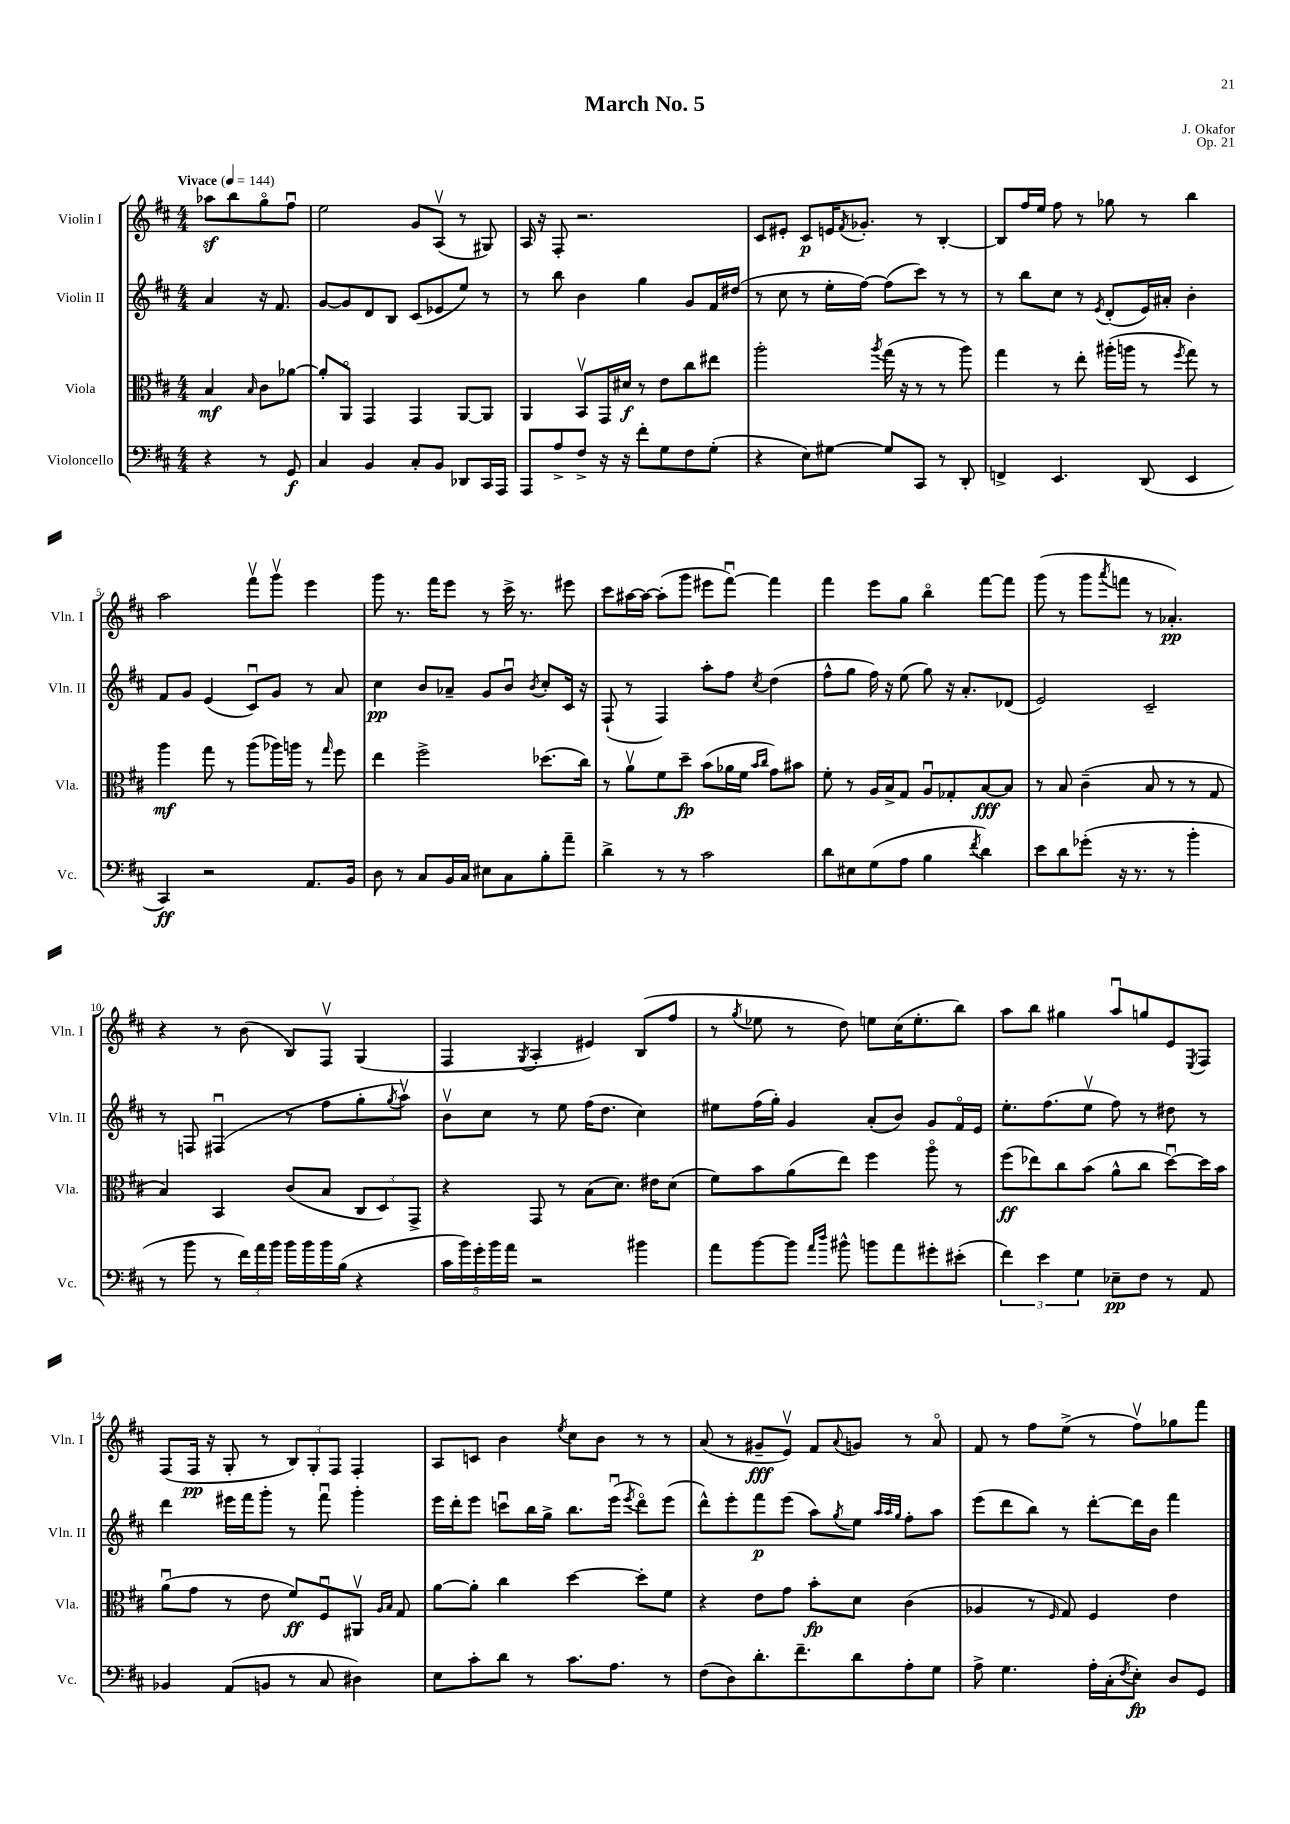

**kern	**dynam	**kern	**dynam	**kern	**dynam	**kern	**dynam
*part4	*part4	*part3	*part3	*part2	*part2	*part1	*part1
*staff4	*staff4	*staff3	*staff3	*staff2	*staff2	*staff1	*staff1
*I"Violoncello	*	*I"Viola	*	*I"Violin II	*	*I"Violin I	*
*I'Vc.	*	*I'Vla.	*	*I'Vln. II	*	*I'Vln. I	*
*clefF4	*	*clefC3	*	*clefG2	*	*clefG2	*
*k[f#c#]	*	*k[f#c#]	*	*k[f#c#]	*	*k[f#c#]	*
*M4/4	*	*M4/4	*	*M4/4	*	*M4/4	*
*MM144	*	*MM144	*	*MM144	*	*MM144	*
=	=	=	=	=	=	=	=
!	!	!	!	!	!	!LO:TX:a:B:t=Vivace	!
4r	.	4B/	mf	4a/	.	8aa-Xz\L	.
.	.	.	.	.	.	8bb\	.
.	.	16qqB/	.	.	.	.	.
8r	.	8c#\L	.	16r	.	8gg\	.
.	.	.	.	8.f#/	.	.	.
8GG/	f	[8a-X\J	.	.	.	8ff#u\J	.
=1	=1	=1	=1	=1	=1	=1	=1
4C#/	.	8a-'/L]	.	[8g/L	.	2ee\	.
.	.	8AA/J	.	8g/]	.	.	.
4BB/	.	4GG/	.	8d/	.	.	.
.	.	.	.	8B/J	.	.	.
8C#'/L	.	4GG/	.	(8c#/L	.	8g/L	.
8BB/J	.	.	.	8e-X/	.	(8Av/J	.
8DD-X/L	.	[8AA/L	.	8ee/J)	.	8r	.
16CC#/L	.	8AA/J]	.	8r	.	8G#X/)	.
16AAA/JJ	.	.	.	.	.	.	.
=2	=2	=2	=2	=2	=2	=2	=2
8AAA/L	.	4AA/	.	8r	.	16A/	.
.	.	.	.	.	.	16r	.
8A^/	.	.	.	8bb\	.	8F#'/	.
8F#^/J	.	8BBv/L	.	4b\	.	2.r	.
16r	.	16GG/L	.	.	.	.	.
16r	.	16d#X/JJ	f	.	.	.	.
8f#'\L	.	8r	.	4gg\	.	.	.
8G\	.	8e\L	.	.	.	.	.
8F#\	.	8cc#\	.	8g/L	.	.	.
(8G'\J	.	8ee#X\J	.	16f#/L	.	.	.
.	.	.	.	(16dd#X/JJ	.	.	.
=3	=3	=3	=3	=3	=3	=3	=3
4r	.	2aa'\	.	8r	.	8c#/L	.
.	.	.	.	8cc#\	.	8e#X'/J	.
8E\L)	.	.	.	8r	.	8c#/L	p
[8G#X\J	.	.	.	16ee'\LL	.	16en/K	.
.	.	.	.	.	.	8qf#/	.
.	.	.	.	[16ff#\JJ)	.	8.g-X'/J	.
.	.	8qaa/	.	.	.	.	.
8G#/L]	.	(16gg\	.	(8ff#\L]	.	.	.
.	.	16r	.	.	.	.	.
8CC#/J	.	8r	.	8ccc#\J)	.	8r	.
8r	.	8r	.	8r	.	[4B'/	.
8DD'/	.	8aa\)	.	8r	.	.	.
=4	=4	=4	=4	=4	=4	=4	=4
4FFn^/	.	4gg\	.	8r	.	8B/L]	.
.	.	.	.	8bb\L	.	16ff#/L	.
.	.	.	.	.	.	16ee/JJ	.
4.EE/	.	8r	.	8cc#\J	.	8ff#\	.
.	.	8ee'\	.	8r	.	8r	.
.	.	.	.	8qe/	.	.	.
.	.	(16aa#X'\LL	.	(8d'/L	.	8gg-X\	.
.	.	16aan\JJ	.	.	.	.	.
(8DD/	.	8r	.	16e/L)	.	8r	.
.	.	.	.	16a#X'/JJ	.	.	.
.	.	8qff#/	.	.	.	.	.
4EE/	.	8gg\)	.	4b'\	.	4bb\	.
.	.	8r	.	.	.	.	.
!!LO:LB:g=z
=5	=5	=5	=5	=5	=5	=5	=5
4CC#/)	ff	4aa\	mf	8f#/L	.	2aa\	.
.	.	.	.	8g/J	.	.	.
2r	.	8gg\	.	(4e/	.	.	.
.	.	8r	.	.	.	.	.
.	.	(8aa\L	.	8c#u/L)	.	8fff#v\L	.
.	.	16aa-X\L)	.	8g/J	.	8gggv\J	.
.	.	16aan\JJ	.	.	.	.	.
8.AA/L	.	8r	.	8r	.	4eee\	.
.	.	16qqgg/	.	.	.	.	.
.	.	8ff#\	.	8a/	.	.	.
16BB/Jk	.	.	.	.	.	.	.
=6	=6	=6	=6	=6	=6	=6	=6
8D\	.	4ee\	.	4cc#\	pp	8ggg\	.
8r	.	.	.	.	.	8.r	.
8C#/L	.	2ff#^\	.	8b/L	.	.	.
.	.	.	.	.	.	16fff#\KL	.
16BB/L	.	.	.	8a-X~/J	.	8eee\J	.
16C#/JJ	.	.	.	.	.	.	.
8E#X\L	.	.	.	8g/L	.	8r	.
8C#\	.	.	.	8bu/J	.	16ccc#^\	.
.	.	.	.	.	.	8.r	.
.	.	.	.	8qb/	.	.	.
8B'\	.	(8.dd-X\L	.	8cc#'/L	.	.	.
8a~\J	.	.	.	16c#/Jk	.	8eee#X\	.
.	.	16cc#\Jk)	.	16r	.	.	.
=7	=7	=7	=7	=7	=7	=7	=7
4d^\	.	8r	.	(8F#`/	.	8ccc#\L	.
.	.	8av\L	.	8r	.	[16aa#X\L	.
.	.	.	.	.	.	16aa#\JJ_	.
8r	.	8f#\	.	4F#/)	.	(8aa#'\L]	.
8r	.	8dd~\J	fp	.	.	8ggg\J	.
2c#\	.	(8b\L	.	8aa'\L	.	8eee#X\L	.
.	.	16a-X\L	.	8ff#\J	.	[8fff#u\J)	.
.	.	16f#\JJ	.	.	.	.	.
.	.	16qqb/LL	.	.	.	.	.
.	.	16qqcc#/JJ	.	8qcc#/	.	.	.
.	.	8g\L)	.	(4dd\	.	4fff#\]	.
.	.	8b#X\J	.	.	.	.	.
=8	=8	=8	=8	=8	=8	=8	=8
8d\L	.	8f#'\	.	8ff#^^\L	.	4fff#\	.
8E#X\	.	8r	.	8gg\J	.	.	.
(8G\	.	16A/LL	.	16ff#\)	.	8eee\L	.
.	.	16B^/J	.	16r	.	.	.
8A\J	.	8G/J	.	(8ee\	.	8gg\J	.
4B\	.	8Au/L	.	8gg\)	.	4bb\	.
.	.	8G-X'/	.	16r	.	.	.
.	.	.	.	8.a'/L	.	.	.
8qf#/	.	.	.	.	.	.	.
4d\)	.	[8B/	fff	.	.	[8fff#\L	.
.	.	8B/J]	.	(8d-X/J	.	8fff#\J]	.
=9	=9	=9	=9	=9	=9	=9	=9
8e\L	.	8r	.	2e/)	.	(8ggg\	.
8d\	.	8B/	.	.	.	8r	.
(8g-X'\J	.	(4c#~\	.	.	.	8ggg\L	.
.	.	.	.	.	.	8qaaa/	.
16r	.	.	.	.	.	8fffn\J	.
8.r	.	.	.	.	.	.	.
.	.	8B/	.	2c#~/	.	8r	.
8r	.	8r	.	.	.	4.a-X'/)	pp
4b'\	.	8r	.	.	.	.	.
.	.	8G/	.	.	.	.	.
!!LO:LB:g=z
=10	=10	=10	=10	=10	=10	=10	=10
8r	.	4B/)	.	8r	.	4r	.
8b\	.	.	.	8Fn/	.	.	.
8r	.	4BB/	.	(4F#Xu/	.	8r	.
24f#\LL)	.	.	.	.	.	(8b\	.
24a\	.	.	.	.	.	.	.
24b\JJ	.	.	.	.	.	.	.
16b\LL	.	(8c#/L	.	8r	.	8B/L)	.
16b\	.	.	.	.	.	.	.
16b\	.	8B/J	.	8ff#\L	.	8F#v/J	.
(16B\JJ	.	.	.	.	.	.	.
4r	.	12C#/L	.	8gg'\	.	(4G/	.
.	.	12D/)	.	.	.	.	.
.	.	.	.	8qgg/	.	.	.
.	.	.	.	8aav\J)	.	.	.
.	.	12GG^/J	.	.	.	.	.
=11	=11	=11	=11	=11	=11	=11	=11
20c#\LL	.	4r	.	8bv\L	.	4F#/	.
20b\)	.	.	.	.	.	.	.
20g'\	.	.	.	.	.	.	.
.	.	.	.	8cc#\J	.	.	.
20b\	.	.	.	.	.	.	.
20a\JJ	.	.	.	.	.	.	.
.	.	.	.	.	.	8qG/	.
2r	.	8GG/	.	8r	.	4A'/	.
.	.	8r	.	8ee\	.	.	.
.	.	(8B\L	.	(16ff#\KL	.	4e#X/)	.
.	.	.	.	8.dd\J	.	.	.
.	.	8.d\J)	.	.	.	.	.
4b#X\	.	.	.	4cc#\)	.	(8B/L	.
.	.	16e#X\KL	.	.	.	.	.
.	.	(8d\J	.	.	.	8ff#/J	.
=12	=12	=12	=12	=12	=12	=12	=12
8a\L	.	8f#\L)	.	8ee#X\L	.	8r	.
.	.	.	.	.	.	8qgg/	.
[8b\	.	8b\	.	(16ff#\L	.	8ee-X\	.
.	.	.	.	16gg'\JJ)	.	.	.
8b\J]	.	(8a\	.	4g/	.	8r	.
16qqa/LL	.	.	.	.	.	.	.
16qqdd/JJ	.	.	.	.	.	.	.
8b#X^^\	.	8ee\J)	.	.	.	8dd\)	.
8bn\L	.	4ff#\	.	(8a'/L	.	8een\L	.
8a\	.	.	.	8b/J)	.	(16cc#\K	.
.	.	.	.	.	.	8.ee'\	.
8g#X'\	.	8aa\	.	8g/L	.	.	.
(8e#X'\J	.	8r	.	16f#/L	.	8bb\J)	.
.	.	.	.	16e/JJ	.	.	.
=13	=13	=13	=13	=13	=13	=13	=13
6f#\)	.	(8ff#\L	ff	8.ee'\L	.	8aa\L	.
.	.	8ee-X\)	.	.	.	8bb\J	.
6e\	.	.	.	.	.	.	.
.	.	.	.	(8.ff#\	.	.	.
.	.	8cc#\	.	.	.	4gg#X\	.
6G\	.	.	.	.	.	.	.
.	.	(8b\J	.	8eev\J	.	.	.
8E-X~\L	pp	8a^^\L	.	8ff#\)	.	8aau/L	.
8F#\J	.	8cc#\J	.	8r	.	8ggn/	.
8r	.	[8ddu\L)	.	8dd#X\	.	8e/	.
.	.	.	.	.	.	8qE/	.
8AA/	.	16dd\L]	.	8r	.	8F#/J	.
.	.	16b\JJ	.	.	.	.	.
!!LO:LB:g=z
=14	=14	=14	=14	=14	=14	=14	=14
4BB-X/	.	(8au\L	.	4ddd\	.	(8F#/L	.
.	.	8g\J	.	.	.	16F#/Jk	pp
.	.	.	.	.	.	16r	.
(8AA/L	.	8r	.	16eee#X\LL	.	8G'/	.
.	.	.	.	16fff#\J	.	.	.
8BBn/J	.	8e\	.	8ggg'\J	.	8r	.
8r	.	8f#/L)	ff	8r	.	12B/L)	.
.	.	.	.	.	.	12G'/	.
8C#/	.	8F#u/	.	8fff#u\	.	.	.
.	.	.	.	.	.	12F#/J	.
4D#X\)	.	8AA#Xv/J	.	4ggg'\	.	4F#'/	.
.	.	16qqA/LL	.	.	.	.	.
.	.	16qqB/JJ	.	.	.	.	.
.	.	8G/	.	.	.	.	.
=15	=15	=15	=15	=15	=15	=15	=15
8E\L	.	[8a\L	.	16eee\LL	.	8A/L	.
.	.	.	.	16ddd'\J	.	.	.
8c#'\	.	8a'\J]	.	8eee\J	.	8cn/J	.
8d\J	.	4cc#\	.	8cccnu\L	.	4b\	.
8r	.	.	.	16bb\L	.	.	.
.	.	.	.	16gg^\JJ	.	.	.
.	.	.	.	.	.	8qee/	.
8.c#\L	.	[4dd\	.	8.bb\L	.	8cc#\L	.
.	.	.	.	.	.	8b\J	.
8.A\J	.	.	.	(16eeeu\Jk	.	.	.
.	.	.	.	8qeee/	.	.	.
.	.	8dd'\L]	.	8ddd\L)	.	8r	.
8r	.	8f#\J	.	(8eee\J	.	8r	.
=16	=16	=16	=16	=16	=16	=16	=16
(8F#\L	.	4r	.	8ddd^^\L)	.	(8a/	.
8D\)	.	.	.	8eee'\	.	8r	.
8.d'\	.	8e\L	.	8fff#\	p	8g#X~/L	fff
.	.	8g\J	.	(8eee\J	.	8ev/J)	.
8.f#~\	.	.	.	.	.	.	.
.	.	8b'\L	fp	8aa\L)	.	8f#/L	.
.	.	.	.	8qgg/	.	8qqa/	.
8d\	.	8d\J	.	8ee\J	.	8gn/J	.
.	.	.	.	32qqaa/LLL	.	.	.
.	.	.	.	32qqaa/	.	.	.
.	.	.	.	32qqgg/JJJ	.	.	.
8A'\	.	(4c#\	.	8ff#'\L	.	8r	.
8G\J	.	.	.	8aa\J	.	8a/	.
=17	=17	=17	=17	=17	=17	=17	=17
8A^\	.	4A-X/	.	(8eee\L	.	8f#/	.
4.G\	.	.	.	8ddd\	.	8r	.
.	.	8r	.	8bb\J)	.	8ff#\L	.
.	.	16qqF#/	.	.	.	.	.
.	.	8G/)	.	8r	.	(8ee^\J	.
16A'\LL	.	4F#/	.	[8ddd'\L	.	8r	.
(16C#'\J	.	.	.	.	.	.	.
8qF#/	.	.	.	.	.	.	.
8E'\J)	fp	.	.	16ddd\L]	.	8ff#v\L)	.
.	.	.	.	16b\JJ	.	.	.
8D/L	.	4e\	.	4fff#\	.	8gg-X\	.
8GG/J	.	.	.	.	.	8fff#\J	.
==	==	==	==	==	==	==	==
*-	*-	*-	*-	*-	*-	*-	*-
